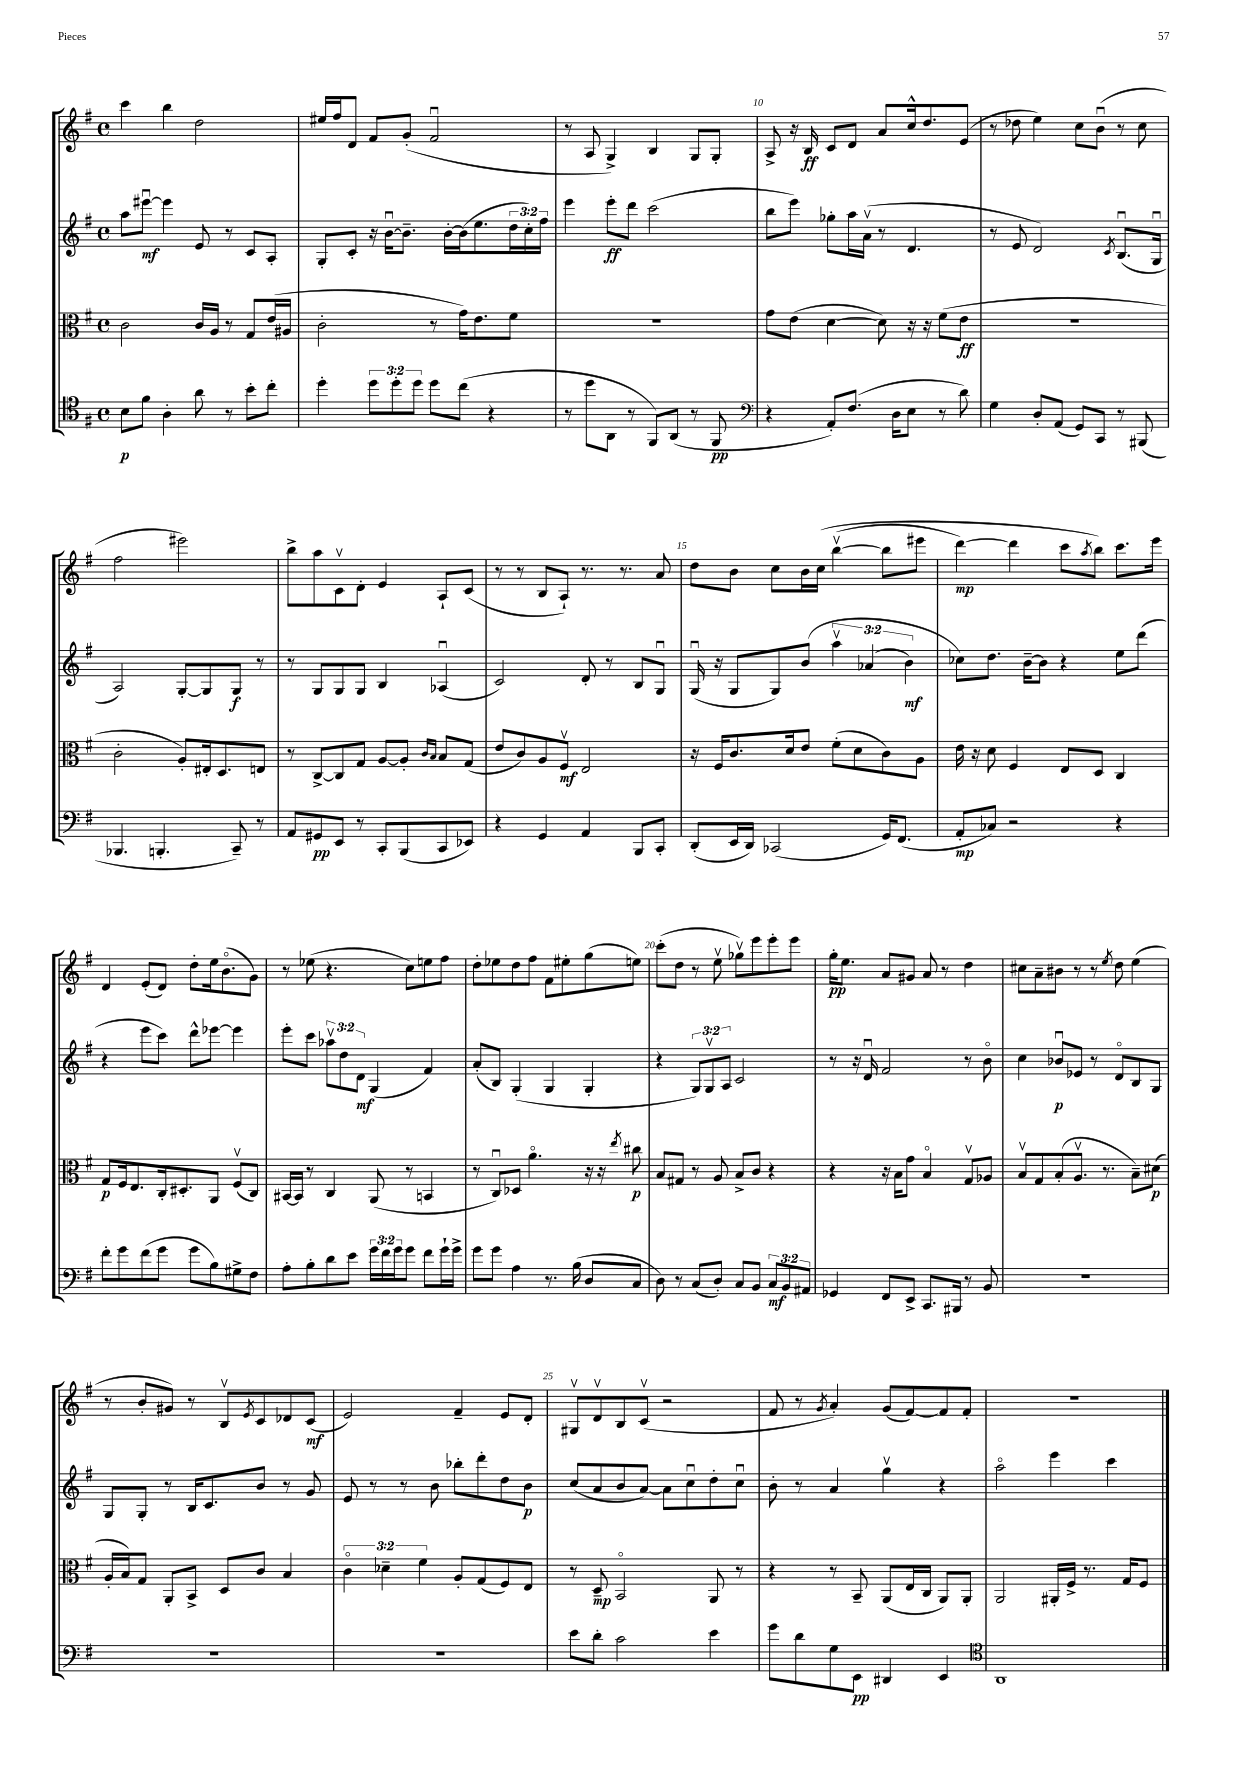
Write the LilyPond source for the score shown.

<<
\new StaffGroup <<
\new Staff = "s0" {
    \clef treble \key g \major \defaultTimeSignature \time 4/4
    c'''4 b''4 d''2 |
    eis''16 fis''16 d'8 fis'8 g'8-.( fis'2\downbow |
    r8 a8 g4->) b4 g8 g8-. |
    a8-> r16 b16\ff c'8 d'8 a'8 c''16-^ d''8. e'8( |
    r8 des''8 e''4) c''8 b'8\downbow( r8 c''8 |
    fis''2 eis'''2) |
    b''8-> a''8 c'8\upbow d'8-. e'4 a8-! c'8( |
    r8 r8 b8 a8-!) r8. r8. a'8 |
    d''8 b'8 c''8 b'16 c''16\( b''4~\upbow( b''8 eis'''8 |
    d'''4~\mp) d'''4 c'''8 \acciaccatura { a''8 } b''8\) c'''8. e'''16 |
    d'4 e'8-.( d'8) d''8-. e''16 b'8.\flageolet( g'8) |
    r8 ees''8( r4. c''8) e''8 fis''8 |
    d''8-. ees''8 d''8 fis''8 fis'8 eis''8-. g''8( e''8) |
    c'''8-.( d''8 r8 e''8\upbow ges''8\upbow) e'''8 e'''8-. e'''8 |
    g''16-.\pp e''8. a'8 gis'8 a'8 r8 d''4 |
    cis''8 a'8-- bis'8 r8 r8 \acciaccatura { e''8 } d''8 e''4( |
    r8 b'8-. gis'8) r8 b8\upbow \acciaccatura { e'8 } c'8 des'8 c'8\mf( |
    e'2) fis'4-- e'8 d'8-. |
    gis8\upbow d'8\upbow b8 c'8\upbow( r2 |
    fis'8 r8 \acciaccatura { g'8 } a'4-.) g'8( fis'8~) fis'8 fis'8-. |
    r1 \bar "|." |
}
\new Staff = "s1" {
    \clef treble \key g \major \defaultTimeSignature \time 4/4 \override Staff.TupletNumber.text = #tuplet-number::calc-fraction-text
    a''8 eis'''8~\downbow\mf eis'''4 e'8 r8 c'8 a8-. |
    g8-. c'8-. r16 b'16~\downbow b'8.-- b'16~-. b'16( e''8. \tuplet 3/2 { d''16 c''16-.) fis''16 } |
    e'''4 e'''8-.\ff d'''8 c'''2( |
    b''8 e'''8) ges''8-. a''16 a'16\upbow( r8 d'4. |
    r8 e'8 d'2) \acciaccatura { c'8 } b8.\downbow( g16\downbow |
    a2) g8~-. g8 g8\f r8 |
    r8 g8 g8 g8 b4 aes4\downbow( |
    c'2) d'8-. r8 b8 g8\downbow |
    g16\downbow( r16 g8 g8) b'8\( \tuplet 3/2 { a''4\upbow aes'4( b'4\mf) } |
    ces''8\) d''8. b'16~-- b'8 r4 e''8 d'''8( |
    r4 e'''8 c'''8) d'''8-^ ees'''8~ ees'''4 |
    e'''8-. c'''8 \tuplet 3/2 { aes''8\upbow d''8 d'8\mf } g4( fis'4) |
    a'8-.( b8) g4-.( g4 g4-. |
    r4 \tuplet 3/2 { g8) g8\upbow a8 } c'2 |
    r8 r16 d'16\downbow fis'2 r8 b'8\flageolet |
    c''4 bes'8\downbow\p ees'8 r8 d'8\flageolet b8 g8 |
    g8 g8-. r8 b16 c'8. b'8 r8 g'8 |
    e'8 r8 r8 b'8 bes''8-. d'''8-. d''8 b'8\p |
    c''8( a'8 b'8 a'8~) a'8 c''8\downbow d''8-. c''8\downbow |
    b'8-. r8 a'4 g''4\upbow r4 |
    a''2\flageolet e'''4 c'''4 \bar "|." |
}
\new Staff = "s2" {
    \clef alto \key g \major \defaultTimeSignature \time 4/4 \override Staff.TupletNumber.text = #tuplet-number::calc-fraction-text
    c'2 c'16 a16 r8 g8 e'16( ais16 |
    c'2-. r8 g'16) e'8. fis'8 |
    R1 |
    g'8 e'8( d'4~ d'8) r16 r16 fis'8( e'8\ff |
    R1 |
    c'2-. a8-.) eis16-. d8. e8 |
    r8 c8~-> c8 g8 a8~ a8-. \grace { c'16 b16 } b8 g8( |
    e'8 c'8) a8 fis8\upbow\mf e2 |
    r16 fis16 c'8. d'16 e'8 fis'8-.( d'8 c'8) a8 |
    e'16 r16 d'8 fis4 e8 d8 c4 |
    g8\p fis16 e8. c16-. dis8.-. a,8 fis8\upbow( c8) |
    bis,16~ bis,16 r8 c4 a,8( r8 b,4 |
    r8 c8\downbow) des8 a'4.\flageolet r16 r16 \acciaccatura { e''8 } cis''8\p |
    b8 gis8 r8 a8 b8-> c'8 r4 |
    r4 r16 b16 g'8 b4\flageolet g8\upbow aes8 |
    b8\upbow g8 b8-.( a8.\upbow r8. b8--) dis'8\p( |
    a16-. b16) g8 a,8-. b,8-> d8 c'8 b4 |
    \tuplet 3/2 { c'4\flageolet des'4-- fis'4 } a8-. g8( fis8) e8 |
    r8 d8--\mp b,2\flageolet a,8 r8 |
    r4 r8 b,8-- a,8( e16 c16 a,8) a,8-. |
    a,2 ais,16-. fis16-> r8. g16 fis8 \bar "|." |
}
\new Staff = "s3" {
    \clef tenor \key g \major \defaultTimeSignature \time 4/4 \override Staff.TupletNumber.text = #tuplet-number::calc-fraction-text
    b8\p fis'8 a4-. a'8 r8 b'8-. c''8-. |
    d''4-. \tuplet 3/2 { d''8 d''8-. d''8 } d''8 c''8( r4 |
    r8 d''8 a,8 r8 fis,8) a,8( r8 fis,8\pp |
    \clef bass r4 a,8-.) fis8.( d16 e8 r8 d'8) |
    g4 d8-. a,8( g,8) c,8 r8 bis,,8( |
    bes,,4. b,,4.-. c,8--) r8 |
    a,8 gis,8\pp e,8 r8 c,8-. b,,8( c,8 ees,8) |
    r4 g,4 a,4 b,,8 c,8-. |
    d,8-.( e,16 d,16) ces,2( g,16) fis,8.( |
    a,8-.\mp ces8) r2 r4 |
    fis'8-. g'8 fis'8( g'8 g'8 b8) gis8-> fis8 |
    a8-. b8-. d'8 e'8 \tuplet 3/2 { g'16 fis'16 g'16 } g'8 fis'8 g'16-! g'16-> |
    g'8 g'8 a4 r8. b16( d8 c8 |
    d8) r8 c8( d8-.) c8 b,8 \tuplet 3/2 { c8\mf b,8 ais,8 } |
    ges,4 fis,8 e,8-> c,8. bis,,16 r8 b,8 |
    R1 |
    R1 |
    R1 |
    e'8 d'8-. c'2 e'4 |
    g'8 d'8 g8 e,8\pp dis,4 e,4 |
    \clef tenor a,1 \bar "|." |
}
>>
>>
\layout { \context { \Score currentBarNumber = #7 \override BarNumber.break-visibility = ##(#f #t #t) barNumberVisibility = #(every-nth-bar-number-visible 5) } }
